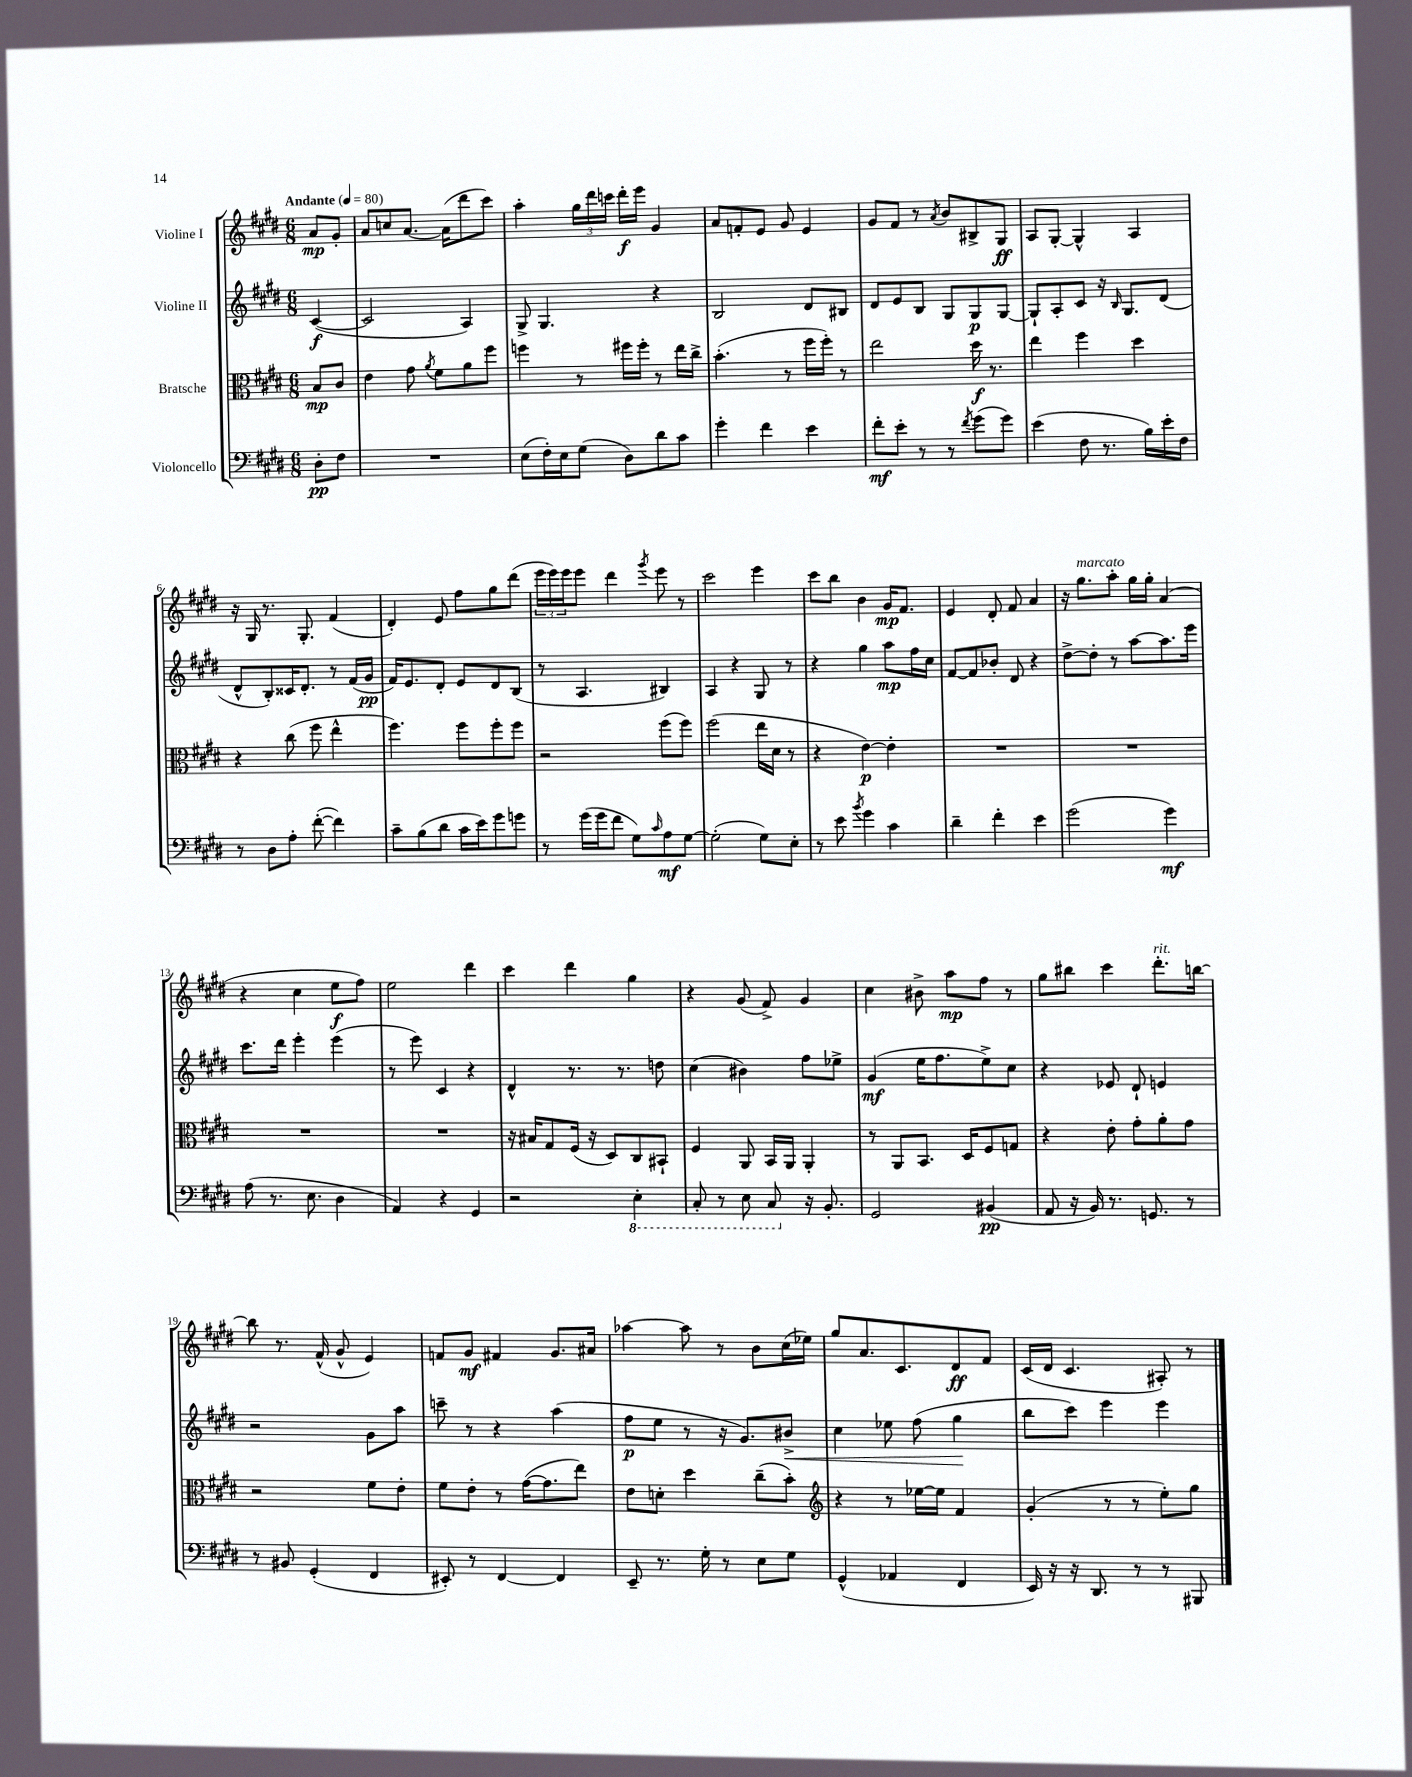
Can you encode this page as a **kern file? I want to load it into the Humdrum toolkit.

**kern	**kern	**kern	**kern
*staff4	*staff3	*staff2	*staff1
*clefF4	*clefC3	*clefG2	*clefG2
*k[f#c#g#d#]	*k[f#c#g#d#]	*k[f#c#g#d#]	*k[f#c#g#d#]
*M6/8	*M6/8	*M6/8	*M6/8
*MM80	*MM80	*MM80	*MM80
8D#'\L	8B/L	([4c#/	8a/L
8F#\J	8c#/J	.	8g#'/J
=	=	=	=
2.r	4e\	2c#/]	8a/L
.	.	.	8cc/
.	8g#\	.	[8.a/J
.	8qa/	.	.
.	8f#\L	.	.
.	.	.	(16a\]LK
.	8a\	4A/)	8ddd#\
.	8ff#\J	.	8ccc#\J)
=	=	=	=
(8E\L	4ff\	8G#^/	4aa'\
16F#'\L)	.	4.G#/	.
16E\J	.	.	.
(8G#\J	8r	.	24gg#\LL
.	.	.	24ddd#\
.	.	.	24ccc\JJ
8D#\L)	16ff#\LL	.	16ddd#'\LL
.	16ff#'\JJ	.	16eee\JJ
8d#\	8r	4r	4g#/
8c#\J	16ee\LL	.	.
.	16cc#^\JJ	.	.
=	=	=	=
4g#'\	(4.b'\	2B/	8a/L
.	.	.	8f'/
4f#\	.	.	8e/J
.	8r	.	8g#/
4e\	16ff#\LL	8d#/L	4e/
.	16ff#'\JJ)	.	.
.	8r	8B#/J	.
=	=	=	=
8f#'\L	2ee\	8d#/L	8g#/L
8e'\J	.	8e/	8f#/J
8r	.	8B/J	8r
.	.	.	8qa/
8r	.	8G#/L	8b/L
8qf#/	.	.	.
(8g#\L	16dd#\	8G#/	8B#^/
.	8.r	.	.
8g#\J)	.	[8G#/J	8G#/J
=	=	=	=
(4e\	4ee\	8G#`/]L	8A/L
.	.	8A'/	[8G#'/J
8F#\	4ff#\	8c#/J	4G#^^/]
8.r	.	16r	.
.	.	16qqB/	.
.	.	8.G#/L	.
.	4dd#\	.	4A/
16B\LL)	.	.	.
16e'\	.	(8d#/J	.
16F#\JJ	.	.	.
=	=	=	=
8r	4r	8d#^^/L	16r
.	.	.	16G#/
8D#\L	.	8B'/)	8.r
8A'\J	(8cc#\	16c##/K	.
.	.	8.d#'/J	8.G#'/
([8f#'\	8ff#\	.	.
4f#\])	4ee^^\	8r	(4f#/
.	.	(16f#/LL	.
.	.	16g#/JJ	.
=	=	=	=
8c#~\L	4.ff#\)	16f#/LK)	4d#'/)
.	.	8.e/	.
(8B\	.	.	.
8d#\J	.	8d#'/J	8e/
16c#\LL	8ff#\L	8e/L	8ff#\L
16e\J)	.	.	.
8g#\	8ff#'\	8d#/	8gg#\
8g\J	8ff#\J	(8B/J	(8ddd#\J
=	=	=	=
8r	2r	8r	24eee\LL
.	.	.	24eee\)
.	.	.	24eee\J
(16g#\LL	.	4.A/	8eee\J
16g#\J	.	.	.
8f#\J	.	.	4ddd#\
8G#\L)	.	.	.
16qqc#/	.	.	8qggg#/
8A\	(8ff#\L	4B#/)	8eee\
[8G#\J	8ff#\J)	.	8r
=	=	=	=
(2G#'\]	(2ff#\	4A/	2ccc#\
.	.	4r	.
8G#\L)	16ee\LL	8G#/	4eee\
.	16d#\JJ	.	.
8E'\J	8r	8r	.
=	=	=	=
8r	4r	4r	8ccc#\L
8e\	.	.	8bb\J
8qb/	.	.	.
4g#\	[4e\)	4gg#\	4b\
4c#\	4e'\]	8aa\L	16g#/LK
.	.	.	8.f#/J
.	.	16ff#\L	.
.	.	16cc#\JJ	.
=	=	=	=
4d#~\	2.r	[8f#/L	4e/
.	.	8f#/]	.
4f#'\	.	8b-'/J	8d#'/
.	.	8d#/	8f#/
4e\	.	4r	4a/
=	=	=	=
(2g#\	2.r	[8dd#^\L	16r
.	.	.	8.gg#\L
.	.	8dd#'\]J	.
.	.	8r	8aa'\J
.	.	[8aa\L	16gg#\LL
.	.	.	16gg#'\JJ
4g#\)	.	8.aa\]	(4a/
.	.	16eee\Jk	.
=	=	=	=
(8A\	2.r	8.ccc#\L	4r
8.r	.	.	.
.	.	16ddd#\Jk	.
.	.	4eee'\	4cc#\
8.E\	.	.	.
4D#\	.	(4eee\	8ee\L
.	.	.	8ff#\J)
=	=	=	=
4AA/)	2.r	8r	2ee\
.	.	8eee\)	.
4r	.	4c#/	.
4GG#/	.	4r	4ddd#\
=	=	=	=
2r	16r	4d#^^/	4ccc#\
.	16B#/LK	.	.
.	8G#/	.	.
.	(16F#/Jk	8.r	4ddd#\
.	16r	.	.
.	8D#/L)	.	.
.	.	8.r	.
4EE'\	8C#/	.	4gg#\
.	8BB#`/J	8dd\	.
=	=	=	=
8CC#'/	4F#/	(4cc#\	4r
8r	.	.	.
8EE\	8AA/	4b#\)	(8g#/
8CC#/	16BB/LL	.	8f#^/)
.	16AA/JJ	.	.
16r	4AA'/	8ff#\L	4g#/
8.BB'/	.	.	.
.	.	8ee-^\J	.
=	=	=	=
2GG#/	8r	(4g#/	4cc#\
.	8AA/L	.	.
.	8.BB/J	16ee\LK	8b#^\
.	.	8.ff#\	.
.	.	.	8aa\L
.	16D#/LK	.	.
(4BB#/	8F#/	8ee^\)	8ff#\J
.	8G/J	8cc#\J	8r
=	=	=	=
8AA/	4r	4r	8gg#\L
16r	.	.	8bb#\J
16BB/)	.	.	.
8.r	8e'\	8e-/	4ccc#\
.	8g#'\L	8d#`/	.
8.GG/	.	.	.
.	8a'\	4e/	8.ddd#'\L
8r	8g#\J	.	.
.	.	.	[16bb\Jk
=	=	=	=
8r	2r	2r	8bb\]
8BB#/	.	.	8.r
(4GG#'/	.	.	.
.	.	.	(16f#^^/
.	.	.	8g#^^/
4FF#/	8f#\L	8g#\L	4e/)
.	8e'\J	8aa\J	.
=	=	=	=
8EE#'/)	8f#\L	8ccc~\	8f/L
8r	8e'\J	8r	8g#/J
[4FF#/	8r	4r	4f#/
.	([16g#\LK	.	.
.	8.g#\]	.	.
4FF#/]	.	(4aa\	8.g#/L
.	8ee\J)	.	.
.	.	.	16a#/Jk
=	=	=	=
8EE~/	8e\L	8ff#\L	[4aa-\
8.r	8d'\J	8ee\J	.
.	4dd#\	8r	8aa-\]
16G#'\	.	.	.
8r	.	16r	8r
.	.	8.g#/L)	.
8E\L	(8cc#~\L	.	8b\L
8G#\J	8b'\J)	8b#^/J	(16cc#\L
.	.	.	16ee-\JJ)
=	=	=	=
*	*clefG2	*	*
(4GG#^^/	4r	4cc#\	8gg#/L
.	.	.	8.a/
4AA-/	8r	8ee-\	.
.	.	.	8.c#/
.	[16ee-\LL	(8ff#\	.
.	16ee-\]JJ	.	.
4FF#/	4f#/	4gg#\	8d#/
.	.	.	8f#/J
=	=	=	=
16EE/)	(4g#'/	8bb\L	(16c#/LL
16r	.	.	16d#/JJ
16r	.	8ccc#\J)	4.c#/
8.DD#/	.	.	.
.	8r	4eee\	.
8r	8r	.	.
8r	8ee'\L)	4eee\	8A#'/)
8BBB#/	8gg#\J	.	8r
==	==	==	==
*-	*-	*-	*-
